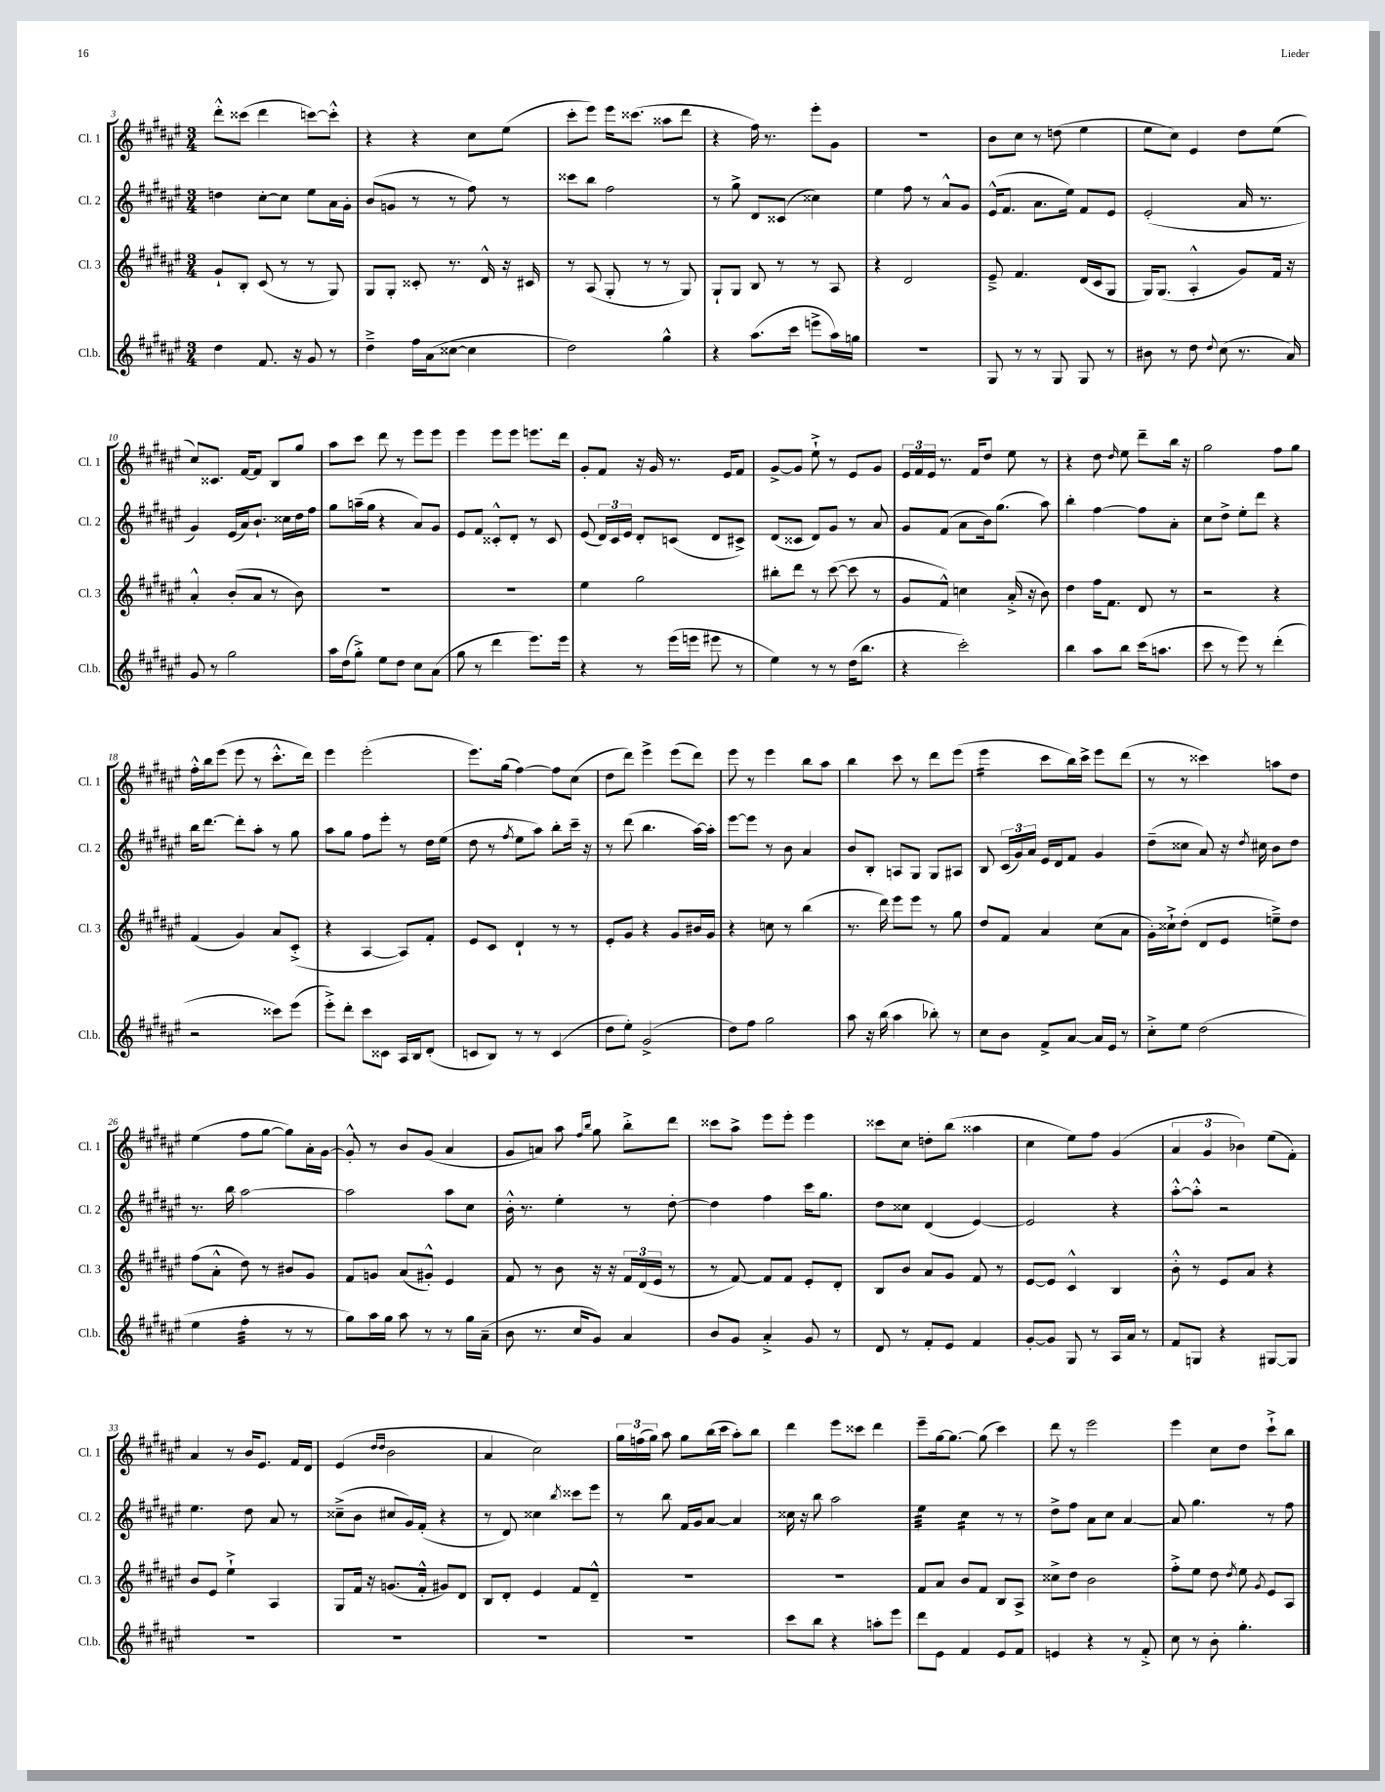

**kern	**kern	**kern	**kern
*staff4	*staff3	*staff2	*staff1
*clefG2	*clefG2	*clefG2	*clefG2
*k[f#c#g#d#a#e#]	*k[f#c#g#d#a#e#]	*k[f#c#g#d#a#e#]	*k[f#c#g#d#a#e#]
*M3/4	*M3/4	*M3/4	*M3/4
4dd#	8g#`	4dd	8ddd#'^^
.	8B'	.	(8ccc##
8.f#	(8c#	[8cc#'	4ddd#
.	8r	8cc#]	.
16r	.	.	.
8g#	8r	8ee#	[8ccc)
8r	8G#)	16a#	8ccc'^^]
.	.	16g#'	.
=	=	=	=
4dd#~^	8G#	(8b	4r
.	8G#'	8g	.
16ff#	8c##'	8r	4r
(16a#	.	.	.
[8cc##	8.r	8r	.
4cc##]	.	8ff#)	8cc#
.	16d#^^	.	.
.	16r	8r	(8ee#
.	16c#	.	.
=	=	=	=
2dd#)	8r	8ccc##	8ccc#'
.	(8A#	8bb	8eee#)
.	8G#'	2ff#	16eee#
.	.	.	(8.ccc##
.	8r	.	.
4gg#^^	8r	.	8aa##
.	8G#)	.	8ddd#
=	=	=	=
4r	8G#`	8r	4r
.	8G#	8gg#^	.
(8.aa#	8B	8d#	16ff#)
.	.	.	8.r
.	8r	(8c##	.
16ccc#	.	.	.
8eee^	8r	4cc##)	8eee#'
16aa#)	8A#	.	8g#
16gg	.	.	.
=	=	=	=
2.r	4r	4ee#	2.r
.	2d#	8ff#	.
.	.	8r	.
.	.	8a#^^	.
.	.	8g#	.
=	=	=	=
8G#	8e#~^	(16e#^^	8b
.	.	8.f#	.
8r	4.f#	.	8cc#
8r	.	8.a#	8r
8G#	.	.	(8dd
.	.	16ee#)	.
8G#	(16d#	8f#	4ee#
.	16c#	.	.
8r	8G#	8e#	.
=	=	=	=
8b#	16G#)	(2e#'	8ee#
.	(8.G#	.	.
8r	.	.	8cc#)
8dd#	4A#'^^	.	4e#
8qqdd#	.	.	.
(8cc#	.	.	.
8.r	8g#)	16a#	8dd#
.	.	8.r	.
.	16f#	.	(8ee#
16a#)	16r	.	.
=	=	=	=
8g#	4a#'^^	4g#)	8cc#)
8r	.	.	8.c##
2gg#	(8b'	(16e#	.
.	.	16a#)	[16f#
.	8a#	8.b`	8f#]
.	8r	.	8B
.	.	16cc##	.
.	8b)	16dd#	8gg#
.	.	16ff#	.
=	=	=	=
16aa#	2.r	8gg#	8aa#
(16dd#	.	.	.
8gg#'^)	.	(16aa~	8ccc#
.	.	16gg#	.
8ee#	.	4r	8ddd#
8dd#	.	.	8r
8cc#	.	8a#)	8eee#
(8a#	.	8g#	8eee#
=	=	=	=
8gg#	2.r	8e#	4eee#
8r	.	8f#	.
4ddd#	.	8c##'^^	8eee#
.	.	8d#'	8eee#
8.eee#)	.	8r	8.eee
.	.	8c##	.
16eee#	.	.	16ddd#
=	=	=	=
4r	4ee#	(8e#	8g#'
.	.	24d#)	8f#
.	.	24c#	.
.	.	24e#	.
8r	2gg#	8d#'	16r
.	.	.	16g#
(16eee#	.	(8c	8.r
16eee	.	.	.
8eee#	.	8d#	.
.	.	.	16e#
8r	.	8c#^)	8f#
=	=	=	=
4ee#)	8bb#'	(8d#	[8g#^
.	8ddd#	8c##	8g#]
8r	8r	8d#)	8ee#`^
8r	([8ccc#	8g#	8r
(16dd#	8ccc#]	8r	8e#
8.bb	.	.	.
.	8r	8a#	8g#
=	=	=	=
4r	8g#	8g#	24e#
.	.	.	24f#
.	.	.	24e#
.	8f#^^)	(8f#	8.r
2ccc#')	4cc	8a#	.
.	.	.	16f#
.	.	16b)	8dd#
.	.	(8.gg#	.
.	(16a#'^	.	8ee#
.	16r	.	.
.	8b)	8aa#)	8r
=	=	=	=
4bb	4dd#	4bb'	4r
8aa#	16ff#	[4ff#	8dd#
.	8.f#	.	.
.	.	.	16qqdd#
8bb	.	.	8ee#
(16ccc#	8d#	8ff#]	8ddd#~
8.aa	.	.	.
.	8r	8a#'	16bb
.	.	.	16r
=	=	=	=
8ccc#	2r	8cc#	2gg#
8r	.	8dd#^	.
8eee#)	.	8ee#'	.
8r	.	8ddd#	.
(4ddd#'	4r	4r	8ff#
.	.	.	8gg#
=	=	=	=
2r	(4f#	16bb	16ff#'^^
.	.	[8.ddd#	16bb
.	.	.	(8eee#
.	4g#)	8ddd#']	8eee#
.	.	8aa#'	8r
8ccc##)	8a#	8r	8.ccc#'^^
(8eee#	(8c#'^	8gg#	.
.	.	.	16ddd#)
=	=	=	=
8eee#'^)	4r	8aa#	4eee#
8ddd#'	.	8gg#	.
8ccc#	[4A#	8ff#	(2eee#'
8c##	.	8eee#'	.
16A#	8A#])	8r	.
16B	.	.	.
(8d#'	8f#'	16dd#	.
.	.	(16ee#	.
=	=	=	=
8c	8e#	8dd#	8.eee#)
8B)	8c#	8r	.
.	.	.	(16gg#
.	.	8qff#	.
8r	4d#`	8ee#	[4ff#)
8r	.	8aa#)	.
(4c	8r	8bb'	8ff#]
.	8r	16ccc#~	(8cc#
.	.	16r	.
=	=	=	=
8dd#	8e#'	8r	8dd#
8ee#')	8g#	(8ddd#	8ddd#)
(2g#^	4r	4.bb	4eee#^
.	8g#	.	(8eee#
.	16b#	[16aa#)	8ddd#)
.	16g#	16aa#']	.
=	=	=	=
8dd#)	4r	[8eee#	8eee#
8ff#	.	8eee#]	8r
2gg#	8cc	8r	4eee#
.	8r	8b	.
.	(4bb	4a#	8bb
.	.	.	8aa#
=	=	=	=
8aa#	8.r	8b	4bb
16r	.	8B'	.
(16bb	16ddd#)	.	.
4aa#	8eee#	8A	8ccc#
.	8eee#	8G#	8r
8bb-')	8r	8G#	8ddd#
8r	8gg#	8A#	(8eee#
=	=	=	=
8cc#	8dd#	8B	4eee#
8b	8f#	(24c#	.
.	.	24g#)	.
.	.	24a#	.
8f#^	4a#	16e#	8ccc#
.	.	16d#	.
[8a#	.	8f#	16bb)
.	.	.	16ccc#^
16a#]	(8cc#	4g#	8eee#
16e#	.	.	.
8r	8a#	.	(8ddd#
=	=	=	=
8cc#'^	16g#')	(8dd#~	8r
.	16cc##`^	.	.
8ee#	(8dd#'	8cc##	8r
(2dd#	8d#	8a#)	4ccc##)
.	8e#	16r	.
.	.	8qdd#	.
.	.	16cc#	.
.	8ee~^)	8b	8aa
.	8dd#	8dd#	8dd#
=	=	=	=
4ee#	(8ff#	8.r	(4ee#
.	8a#'^^	.	.
.	.	16bb	.
4ff#'	8dd#)	[2aa#	8ff#
.	8r	.	[8gg#
8r	8b#	.	8gg#])
8r	8g#	.	16a#'
.	.	.	[16g#
=	=	=	=
8gg#)	8f#	2aa#]	8g#'^^]
16aa#	8g	.	8r
16gg#	.	.	.
8aa#	(8a#	.	8b
8r	8g#'^^)	.	(8g#
8r	4e#	8aa#	4a#
16gg#	.	8cc#	.
(16a#~	.	.	.
=	=	=	=
8b	8f#	16b'^^	8g#
.	.	8.r	.
8.r	8r	.	8a)
.	8b	4ee#'	8aa#
16cc#	.	.	.
.	.	.	16qqff#
.	.	.	16qqbb
8g#)	16r	.	8gg#
.	16r	.	.
4a#	24f#	8r	8bb'^
.	(24d#	.	.
.	24e#	.	.
.	8r	[8dd#'	8ddd#
=	=	=	=
8b	8r	4dd#]	8ccc##
8g#	[8f#)	.	8aa#^
4a#'^	8f#]	4ff#	8eee#
.	8f#	.	8eee#'
8g#	8e#'	16ccc#	4eee#
.	.	8.gg#	.
8r	8d#'	.	.
=	=	=	=
8d#	8B	8dd#	8ccc##
8r	8b	8cc##	8cc#
8f#'	8a#	(4d#	8dd'
8e#	8g#	.	(8bb
4f#	8f#	[4e#)	4aa##
.	8r	.	.
=	=	=	=
[8g#'	[8e#	2e#]	4cc#
8g#]	8e#]	.	.
8G#	4c#^^	.	8ee#)
8r	.	.	8ff#
16A#	4B	4r	(4g#
16a#	.	.	.
8r	.	.	.
=	=	=	=
8f#	8b'^^	[8aa#'^^	6a#
8G	8r	8aa#'^^]	.
.	.	.	6g#
4r	8e#	2r	.
.	.	.	6b-)
.	8a#	.	.
[8G#	4r	.	(8ee#
8G#]	.	.	8f#')
=	=	=	=
2.r	8b	4.ee#	4a#
.	8e#	.	.
.	4ee#`^	.	8r
.	.	8dd#	16b
.	.	.	8.e#
.	4A#	8a#	.
.	.	8r	16f#
.	.	.	16d#
=	=	=	=
2.r	8G#	(8cc##~^	(4e#
.	16f#	8b	.
.	16r	.	.
.	.	.	16qqdd#
.	.	.	16qqdd#
.	(8.g	8cc#	2b
.	.	16g#)	.
.	16f#'^^	(16f#'	.
.	8g#)	4r	.
.	8d#	.	.
=	=	=	=
2.r	8B	8r	4a#
.	8d#'	8d#)	.
.	4e#	4cc##	2cc#)
.	.	8qbb	.
.	8f#	8ccc##	.
.	8d#~^^	8eee#	.
=	=	=	=
2.r	2.r	8r	24gg#
.	.	.	(24ff
.	.	.	24gg#)
.	.	8bb	8aa#
.	.	16f#	8gg#
.	.	16g#	.
.	.	[8a#	(16bb
.	.	.	16ccc#
.	.	4a#]	8aa#')
.	.	.	8bb
=	=	=	=
8ccc#	2.r	16cc##	4ddd#
.	.	16r	.
8bb	.	8bb	.
4r	.	2aa#	8eee#
.	.	.	8ccc##
8aa'	.	.	4ddd#
8eee#	.	.	.
=	=	=	=
8ddd#	8f#	4ee#	8eee#~
8e#	8a#	.	[16gg#
.	.	.	8.gg#_
4f#	8b	4cc#	.
.	8f#	.	(8gg#]
8e#	8B	8r	4ccc#)
8f#	8A#^	8r	.
=	=	=	=
4e	8cc##^	8dd#^	8ddd#
.	8dd#	8ff#	8r
4r	2b	8a#	2eee#
.	.	8cc#	.
8r	.	[4a#	.
8f#'^	.	.	.
=	=	=	=
8cc#	8ff#'^	8a#]	4eee#
8r	8ee#	4.gg#	.
8b'	8dd#	.	8cc#
.	8qdd#	.	.
4.gg#'	8ee#	.	8dd#
.	8qg#	.	.
.	8e#	8r	8ccc#`^
.	8A#	8ff#	8bb
==	==	==	==
*-	*-	*-	*-
